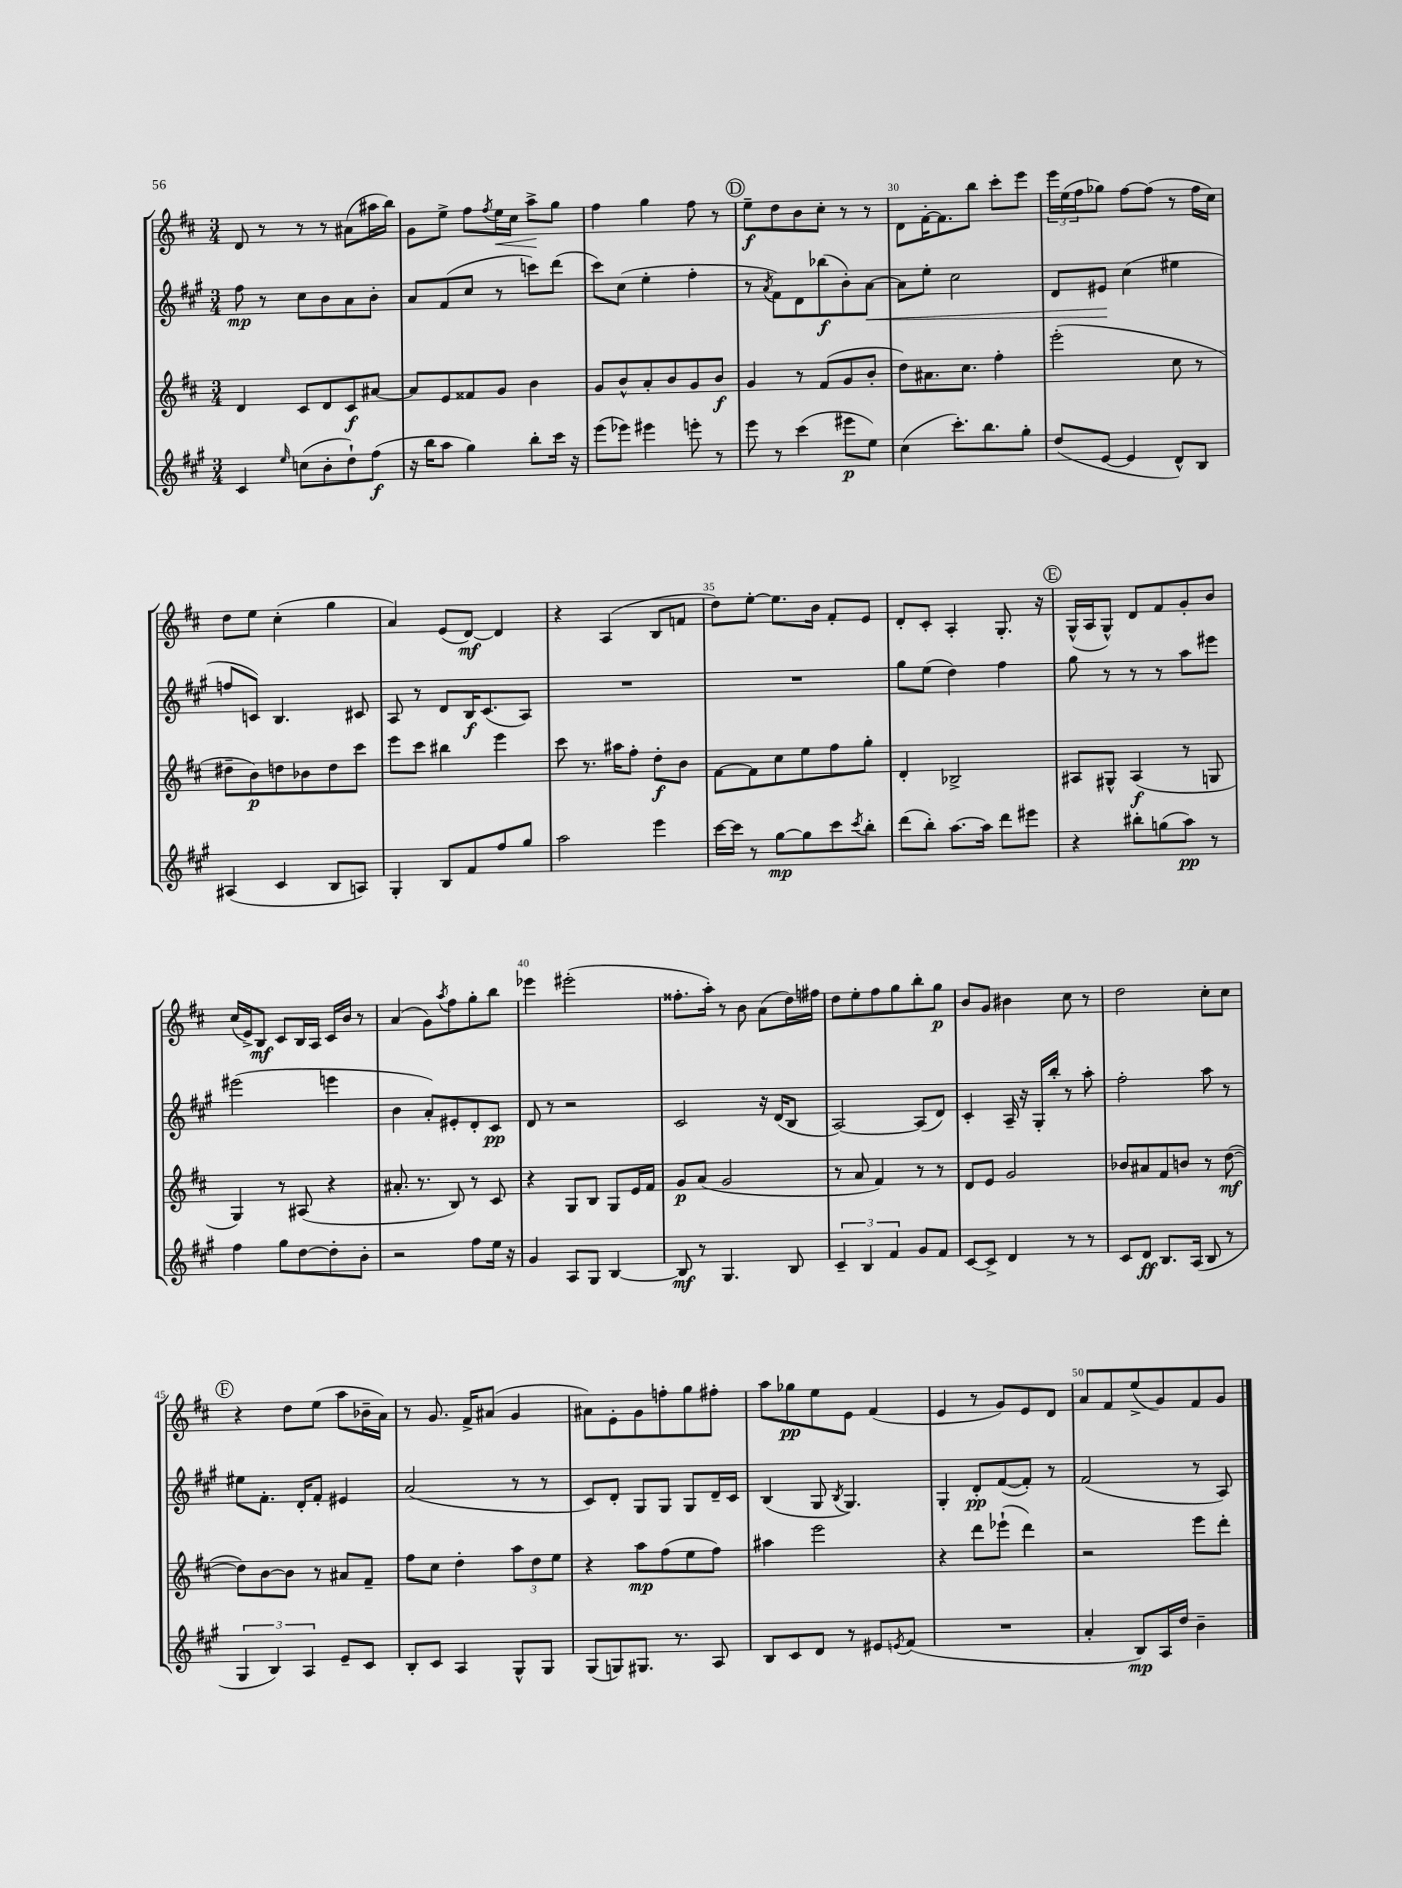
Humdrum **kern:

**kern	**kern	**kern	**kern
*staff4	*staff3	*staff2	*staff1
*clefG2	*clefG2	*clefG2	*clefG2
*k[f#c#g#]	*k[f#c#]	*k[f#c#g#]	*k[f#c#]
*M3/4	*M3/4	*M3/4	*M3/4
4c#	4d	8ff#	8d
.	.	8r	8r
16qqee	.	.	.
(8cc	8c#	8cc#	8r
8b'	8d	8b	8r
8dd`)	8c#	8a	(8a#
(8ff#	[8a#	8b'	16aa#
.	.	.	16bb)
=	=	=	=
16r	8a#]	8a	8g
16bb	.	.	.
8aa	8e	(8f#	8ee^
4gg#)	8f##	8cc#	8ff#
.	.	.	8qff#
.	8g	8r	16ee
.	.	.	16cc#
8bb'	4b	8ccc)	8aa^
16ccc#	.	(8ddd	8gg
16r	.	.	.
=	=	=	=
(8eee	8g	8ccc#)	4ff#
8eee-)	8b^^	(8cc#	.
4eee#	8a'	4ee'	4gg
.	8b	.	.
8eee'	8g	4ff#'	8ff#
8r	8b	.	8r
=	=	=	=
8eee	4g	8r	8ee~
.	.	8qa	.
8r	.	8f#)	8dd
(4ccc#	8r	8d	8b
.	(8f#	(8bb-	8cc#'
8eee#	8g	8b')	8r
8ee)	8b'	[8a	8r
=	=	=	=
(4cc#	8dd)	8a]	8d
.	8.a#	8ee'	[16f#'
.	.	.	8.f#]
8.ccc#')	.	2cc#	.
.	8.cc#	.	.
.	.	.	8bb
8.bb	.	.	.
.	4ff#'	.	8ccc#'
8gg#'	.	.	8eee
=	=	=	=
(8dd	(2eee'	8d	24eee
.	.	.	(24ee
.	.	.	24ff#
[8e	.	8e#	8gg-)
4e]	.	(4cc#	[8ff#
.	.	.	(8ff#]
8d^^)	8cc#	4ee#	8r
8B	8r	.	16ff#
.	.	.	16cc#)
=	=	=	=
(4A#	8dd#~	8ff	8dd
.	8b)	8c)	8ee
4c#	8dd	4.B	(4cc#'
.	8b-	.	.
8B	8dd	.	4gg
8A)	8ccc#	8c#	.
=	=	=	=
4G#'	8eee	8A	4a)
.	8ccc#	8r	.
8B	4bb#	8d	(8e
8f#	.	16B	[8d)
.	.	(8.c#	.
8ff#	4eee	.	4d]
8gg#	.	8A)	.
=	=	=	=
2aa	8ccc#	2.r	4r
.	8.r	.	.
.	.	.	(4A
.	16aa#	.	.
.	8ff#'	.	.
4eee	8dd'	.	8B
.	8b	.	8f
=	=	=	=
[16ccc#	[8f#	2.r	8dd)
16ccc#]	.	.	.
8r	8f#]	.	[8ee'
[8gg#	8cc#	.	8.ee]
8gg#]	8ee	.	.
.	.	.	16b
8ccc#	8ff#	.	8f#'
8qccc#	.	.	.
8bb'	8gg'	.	8e
=	=	=	=
(8ddd	4d'	8gg#	8d'
8bb')	.	(8ee	8c#'
[8.aa	2B-^	4dd)	4A'
16aa]	.	.	.
8ddd	.	4ff#	8.G'
8eee#	.	.	.
.	.	.	16r
=	=	=	=
4r	8A#	8gg#	(16G^^
.	.	.	16A
.	8G#^^	8r	8G^^)
8bb#'	(4A#	8r	8d
(8gg	.	8r	8f#
8aa)	8r	8aa	8g'
8r	8G	8eee#	8b
=	=	=	=
4ff#	4G)	(2eee#	(16cc#
.	.	.	16e^)
.	.	.	8B
8gg#	8r	.	8c#
[8dd	(8A#	.	16B
.	.	.	16A
8dd']	4r	4eee	16c#
.	.	.	16b
8b'	.	.	8r
=	=	=	=
2r	8.a#'	4b	(4a
.	8.r	.	.
.	.	8a')	8g)
.	.	.	8qaa
.	8B)	8e#'	8ff#
8ff#	8r	8d'	8gg'
16ee	8c#	8c#	8bb
16r	.	.	.
=	=	=	=
4g#	4r	8d	4eee-
.	.	8r	.
8A	8G	2r	(2eee#'
8G#	8B	.	.
[4B	8G	.	.
.	16e	.	.
.	16f#	.	.
=	=	=	=
8B]	8g	2c#	8.ff##'
8r	(8a	.	.
.	.	.	16aa')
4.G#	2g	.	8r
.	.	.	8b
.	.	16r	(8a
.	.	(16d	.
8B	.	8B	16dd)
.	.	.	16ff#
=	=	=	=
6c#~	8r	[2A)	8dd
.	8a	.	8ee'
6B	.	.	.
.	4f#)	.	8ff#
6f#	.	.	.
.	.	.	8gg
8g#	8r	(8A]	8bb'
8f#	8r	8d)	8gg
=	=	=	=
[8c#	8d	4c#'	8b
8c#^]	8e	.	8g
4d	2g	16A~	4b#
.	.	16r	.
.	.	16G#'	.
.	.	16bb'	.
8r	.	8r	8cc#
8r	.	8aa'	8r
=	=	=	=
8c#	8b-	2ff#'	2dd
8d	8a#	.	.
8.B	8f#	.	.
.	8b	.	.
(16A	.	.	.
8B	8r	8aa	8cc#'
8r	([8dd	8r	8cc#
=	=	=	=
6G#	8dd])	8ee#	4r
.	[8b	8.f#'	.
6B)	.	.	.
.	8b]	.	8dd
.	.	16d'	.
6A	.	.	.
.	8r	8f#'	(8ee
8e~	8a#	4e#	8aa
8c#	8f#~	.	16b-~
.	.	.	16a)
=	=	=	=
8B'	8ff#	(2a	8r
8c#	8cc#	.	8.g
4A	4dd'	.	.
.	.	.	16f#^
.	.	.	(8a#
8G#^^	12aa	8r	4g
.	12dd	.	.
8G#	.	8r	.
.	12ee	.	.
=	=	=	=
(8G#	4r	8c#)	8a#)
8G)	.	8d'	8e'
8.G#	8aa	8G#	8g
.	(8ff#	8G#	8ff'
8.r	.	.	.
.	8ee	8G#	8gg
8A	8ff#)	16d~	8ff#'
.	.	16c#	.
=	=	=	=
8B	4aa#	(4B	8aa
8c#	.	.	8gg-
8d	2eee	8G#	8ee
.	.	8qB	.
8r	.	4.G#)	8e
8e#	.	.	(4f#
8qe	.	.	.
(8f#	.	.	.
=	=	=	=
2.r	4r	4G#'	4e
.	8ddd	8d'	8r
.	(8eee-`	([8f#	8g)
.	4ddd)	8f#'])	8e
.	.	8r	8d
=	=	=	=
4a'	2r	(2f#	8a
.	.	.	8f#
8B)	.	.	(8ee^
16A	.	.	8g)
16dd	.	.	.
4b~	8eee	8r	8f#
.	8ddd'	8A)	8g
==	==	==	==
*-	*-	*-	*-
